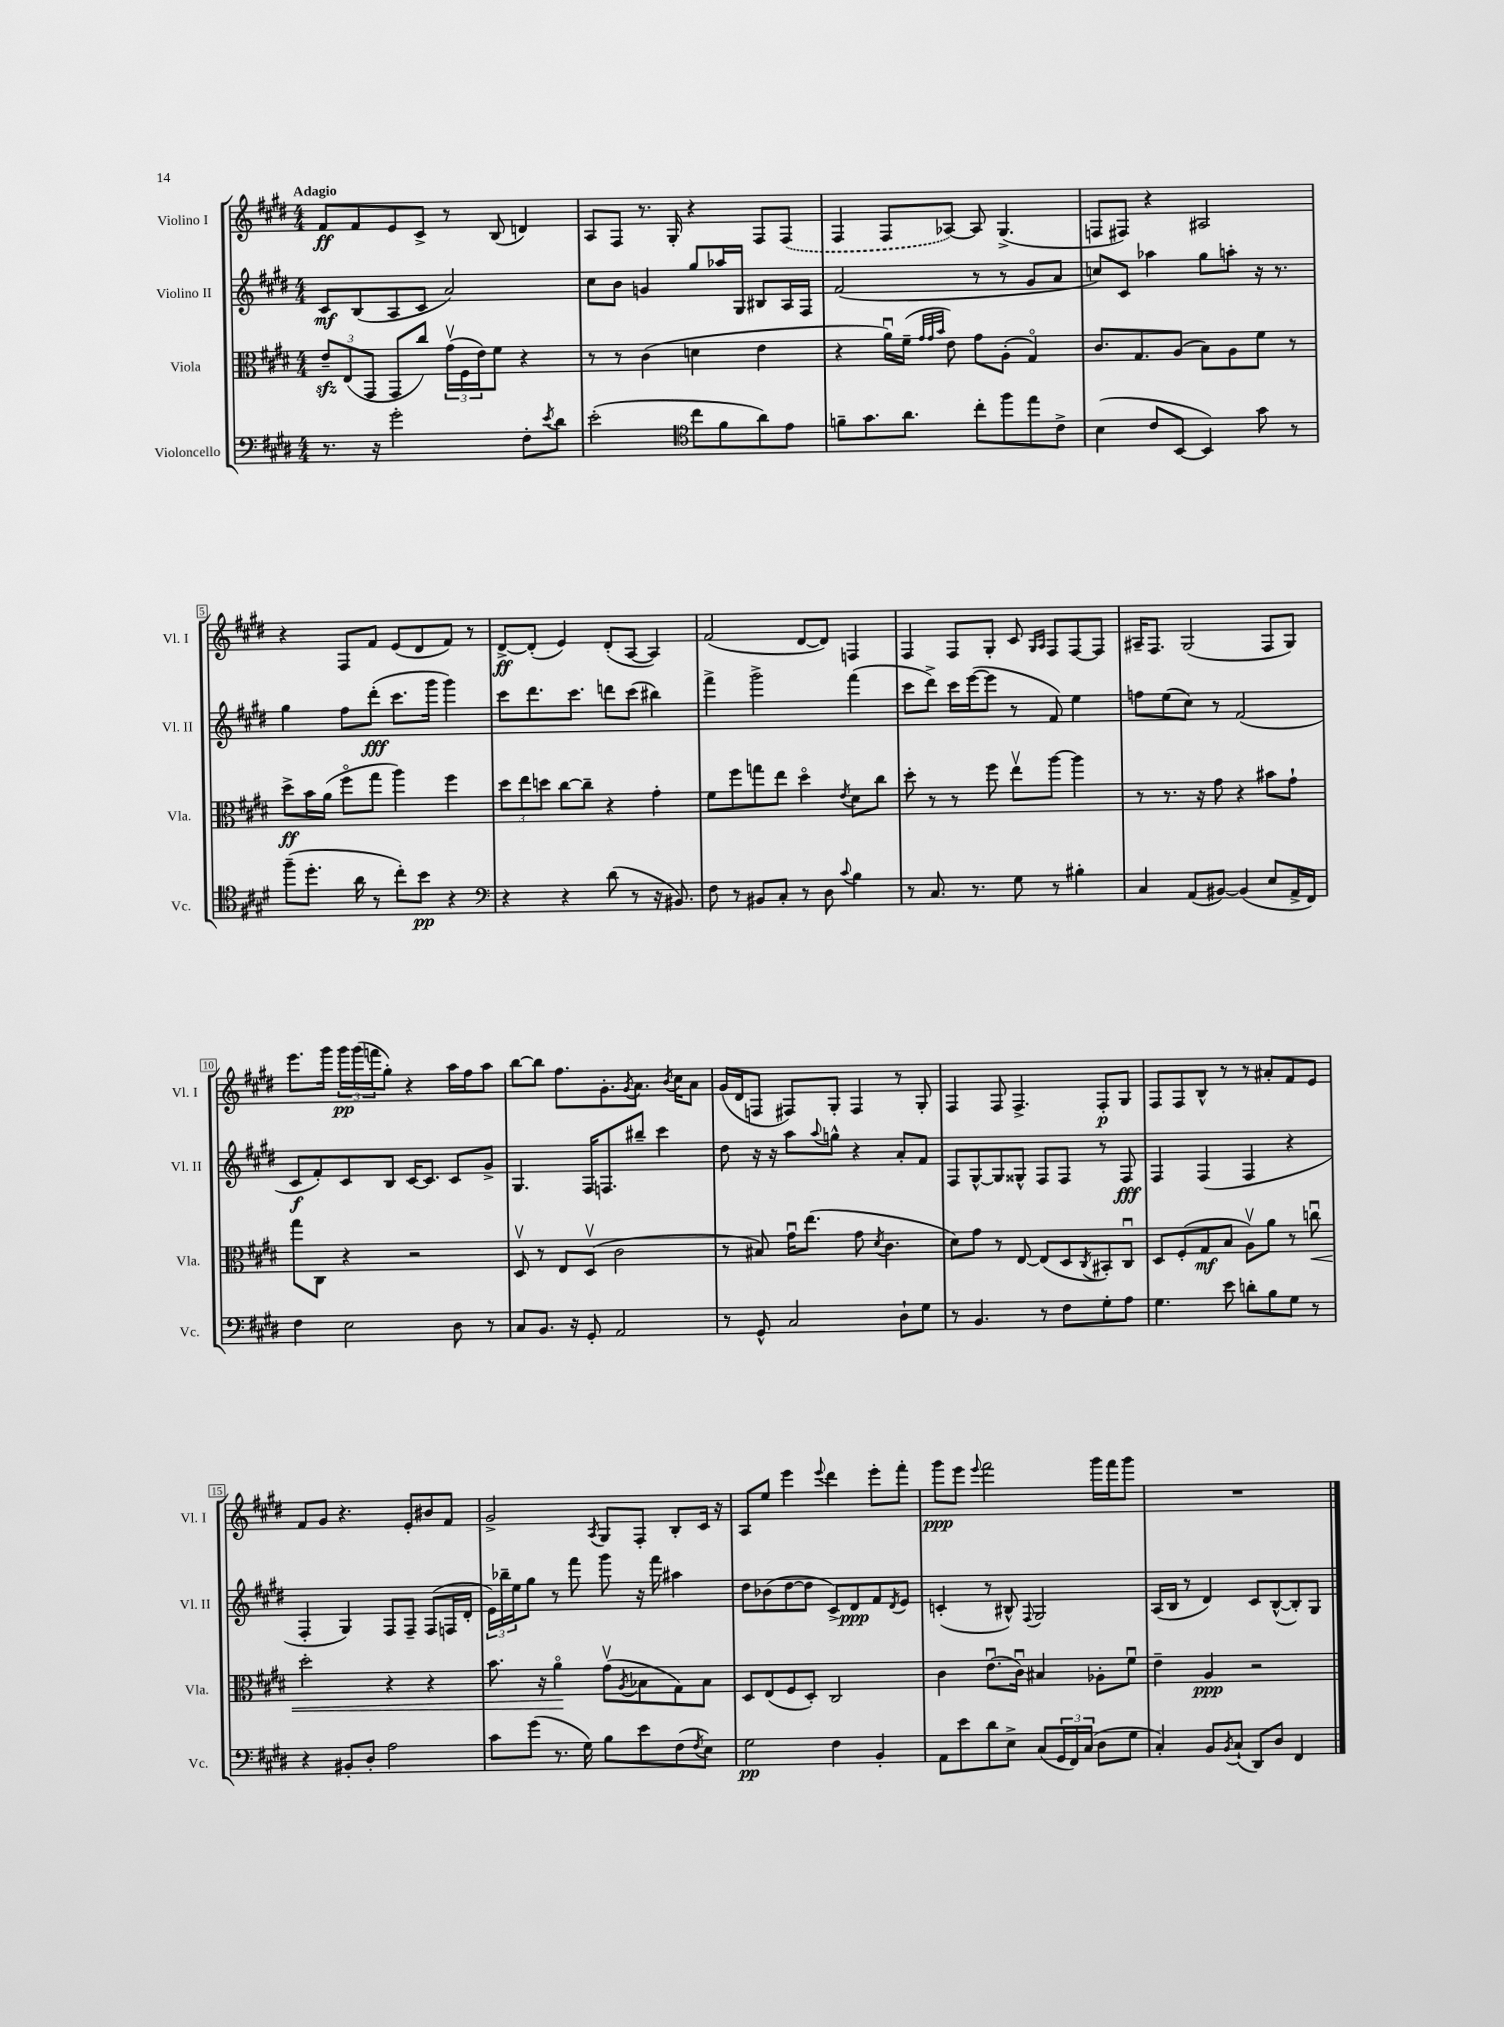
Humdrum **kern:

**kern	**kern	**kern	**kern
*staff4	*staff3	*staff2	*staff1
*clefF4	*clefC3	*clefG2	*clefG2
*k[f#c#g#d#]	*k[f#c#g#d#]	*k[f#c#g#d#]	*k[f#c#g#d#]
*M4/4	*M4/4	*M4/4	*M4/4
8.r	12e~/L	8c#/L	8f#/L
.	(12E/	.	.
.	.	(8B/	8f#/
.	12GG#/J	.	.
16r	.	.	.
2g#'\	8GG#/L	8A/	8e/
.	8cc#/J)	8c#/J	8c#^/J
.	(24g#v\LL	2a/)	8r
.	24F#\	.	.
.	24e\J)	.	.
.	8f#\J	.	(8B/
8F#'\L	4r	.	4d/)
8qe/	.	.	.
8d#\J	.	.	.
=	=	=	=
(2e'\	8r	8cc#\L	8A/L
.	8r	8b\J	8F#/J
.	(4c#\	4g/	8.r
.	.	.	16G#'/
*clefC4	*	*	*
8cc#\L	4d\	8gg#/L	4r
8f#\	.	16aa-/L	.
.	.	16G#/JJ	.
8a\)	4e\	8B#/L	8F#/L
8e\J	.	16A/L	(8F#/J
.	.	16F#/JJ	.
=	=	=	=
8f~\L	4r	(2f#/	4F#/
8.g#\	.	.	.
.	16au\LL)	.	8F#/L
8.a\J	(16f#~\JJ	.	.
.	32qqg#/LLL	.	.
.	32qqg#/	.	.
.	32qqb/JJJ	.	.
.	8e\)	.	[8A-/J)
8cc#'\L	8g#\L	8r	8A-/]
8ff#\	(8A'\J	8r	(4.G#^/
8ee\	4G#o/)	8g#/L	.
8c#^\J	.	8a/J	.
=	=	=	=
(4B\	8.c#/L	8cc/L)	8F/L
.	.	8c#/J	8F#/J)
.	8.G#/	.	.
8c#/L	.	4aa-\	4r
[8BB/J	(8A/J	.	.
4BB/])	8B\L)	8gg#\L	2A#/
.	8A\	8aa'\J	.
8g#\	8f#\J	16r	.
.	.	8.r	.
8r	8r	.	.
=	=	=	=
(8ff#~\L	8dd#^\L	4gg#\	4r
8.dd#'\J	16b\L	.	.
.	(16a\JJ	.	.
.	8ff#o\L	8ff#\L	8F#/L
16a\	.	.	.
8r	8gg#\J	(8ddd#'\J	8f#/J
8cc#'\L)	4aa\)	8.ccc#\L	(8e/L
8b\J	.	.	8d#/
.	.	16ggg#\Jk	.
4r	4ff#\	4ggg#\)	8f#/J)
.	.	.	8r
=	=	=	=
*clefF4	*	*	*
4r	12dd#\L	8ccc#\L	[8d#^/L
.	12ee\	.	.
.	.	8.ddd#\	(8d#'/]J
.	12dd\J	.	.
4r	[8cc#\L	.	4e/)
.	.	8.ccc#\J	.
.	8cc#~\]J	.	.
(8d#\	4r	8ddd\L	(8d#'/L
8r	.	(8ccc#\J	[8A/J
16r	4g#'\	4bb#\)	4A/])
8.BB#/)	.	.	.
=	=	=	=
8F#\	8f#\L	4fff#^\	(2f#/
8r	8ff#\	.	.
8BB#/L	8gg\	2ggg#^\	.
8C#'/J	8ee\J	.	.
8r	4dd#o\	.	[8d#/L
8D#\	.	.	8d#/]J)
8qqc#/	8qe/	.	.
4B\	8d#\L	(4fff#\	4F/
.	8cc#\J	.	.
=	=	=	=
8r	8dd#'\	8ccc#\L	4F#/
8.C#/	8r	8ddd#^\J)	.
.	8r	16ccc#\LL	8F#/L
8.r	.	([16eee\J	.
.	8ff#\	8eee\]J	8G#'/J
8G#\	8eev\L	8r	8c#/
.	.	.	16qqG#/LL
.	.	.	16qqA/JJ
8r	[8aa\J	8f#/)	8F#/L
4B#'\	4aa\]	4ee\	[8F#/
.	.	.	8F#/]J
=	=	=	=
4C#/	8r	8ff\L	16A#~/LK
.	.	.	8.F#/J
.	8.r	(8ee\	.
(8AA/L	.	8cc#\J)	(2G#/
.	16r	.	.
[8BB#/J)	8g#\	8r	.
(4BB#/]	4r	(2f#/	.
8E/L	8b#\L	.	8F#/L
16AA^/L	8g#`\J	.	8G#/J)
16FF#/JJ)	.	.	.
=	=	=	=
4F#\	8gg#\L	8c#/L	8.eee\L
.	8C#\J	8f#'/)	.
.	.	.	16ggg#\Jk
2E\	4r	8c#/	24ggg#\LL
.	.	.	(24ggg#\
.	.	.	24fff\J
.	.	8B/J	8gg#'\J)
.	2r	[16c#/LK	4r
.	.	8.c#/]J	.
8D#\	.	8c#/L	16aa\LL
.	.	.	16ff#\J
8r	.	8g#^/J	8aa\J
=	=	=	=
8C#/L	8D#v/	4.G#/	[8bb\L
8.BB/J	8r	.	8bb\]J
.	8E/L	.	8.ff#\L
16r	.	.	.
8GG#'/	(8D#v/J	16F#/LK	.
.	.	8.F/	8.g#'\
2AA/	2c#\	.	.
.	.	.	8qg#/
.	.	8bb#~/J	8.a\J
.	.	4ccc#\	.
.	.	.	8qb/
.	.	.	16cc#\LK
.	.	.	8a\J
=	=	=	=
8r	8r	8dd#\	(16g#/LL
.	.	.	16d#/J
8GG#^^/	8B#/)	16r	8F/J
.	.	16r	.
2C#/	16g#u\LK	8aa\L	8F#/L)
.	(8.ee\J	.	.
.	.	8qqaa/	.
.	.	8gg^^\J	8G#'/J
.	8g#\	4r	4F#/
.	8qd#/	.	.
.	4.c#\	.	.
8D#`\L	.	8a'/L	8r
8G#\J	.	8f#/J	8G#'/
=	=	=	=
8r	8d#\L)	8F#/L	4F#/
4.BB/	8g#\J	[8G#^^/	.
.	8r	8G#/]	8F#/
.	[8E/	8G##^^/J	4.F#^/
8r	(8E/]L	8F#/L	.
8F#\L	8D#/	8F#/J	.
.	8qC#/	.	.
8G#'\	8BB#'/)	8r	8F#'/L
8A\J	8C#u/J	8F#/	8G#/J
=	=	=	=
4.G#\	8D#/L	4F#/	8F#/L
.	(8F#'/	.	8F#/
.	8G#/	(4F#/	8B^^/J
8e\	8B/J	.	8r
8d'\L	8Av\L)	4F#/	8r
8B\	8a\J	.	8a#'/L
8G#\J	8r	4r	8f#/
8r	8ccu\	.	8e/J
=	=	=	=
4r	2dd#'\	4F#'/	8f#/L
.	.	.	8g#/J
8BB#'/L	.	4G#/)	4.r
8D#'/J	.	.	.
2A\	4r	8F#/L	.
.	.	8F#~/J	8e'/L
.	4r	(8F#/L	8b#/
.	.	16F/L	8f#/J
.	.	16d#'/JJ	.
=	=	=	=
8c#\L	8.b\	24e\LL)	2g#^/
.	.	24bb-~\	.
.	.	24ee\J	.
(8g#\J	.	8gg#\J	.
.	16r	.	.
8.r	4ao\	8r	.
.	.	8fff#\	.
16G#\)	.	.	.
.	.	.	8qA/
8B\L	(8g#v\L	8ggg#\	8G#/L
.	8qA/	.	.
8e\	8B-\	16r	8F#'/J
.	.	16fff#\	.
(8F#\	8G#\)	4aa#\	8B'/L
8qF#/	.	.	.
8E\J)	8B-\J	.	16c#/Jk
.	.	.	16r
=	=	=	=
2G#\	8D#/L	8dd#\L	8A/L
.	(8E/	(8b-\	8ee/J
.	8F#/	[8dd#\	4eee\
.	8D#'/J)	8dd#\]J	.
.	.	.	8qqeee/
4F#\	2C#/	8c#^/L)	4ddd#\
.	.	8d#/	.
4BB'/	.	8f#/	8eee'\L
.	.	8qd#/	.
.	.	8e/J	8fff#'\J
=	=	=	=
8AA\L	4c#\	(4c'/	8ggg#\L
8e\	.	.	8eee\J
.	.	.	8qqeee/
8d#\	(8.eu\L	8r	2fff#\
8E^\J	.	8B#^^/)	.
.	16c#u\Jk)	.	.
.	.	8qqF#/	.
(8C#/L	4B#/	2G#/	.
24GG#/L	.	.	.
24FF#/)	.	.	.
(24C#/JJ	.	.	.
8D#\L	8A-'\L	.	16ggg#\LL
.	.	.	16fff#\J
8G#\J	8f#u\J	.	8ggg#\J
=	=	=	=
4C#'/)	4e~\	(16A/LL	1r
.	.	16B/JJ	.
.	.	8r	.
8BB/L	4A/	4d#/)	.
8qBB/	.	.	.
(8C#`/J	.	.	.
8DD#/L)	2r	8c#/L	.
8D#/J	.	([8B^^/	.
4FF#/	.	8B'/])	.
.	.	8G#/J	.
==	==	==	==
*-	*-	*-	*-
